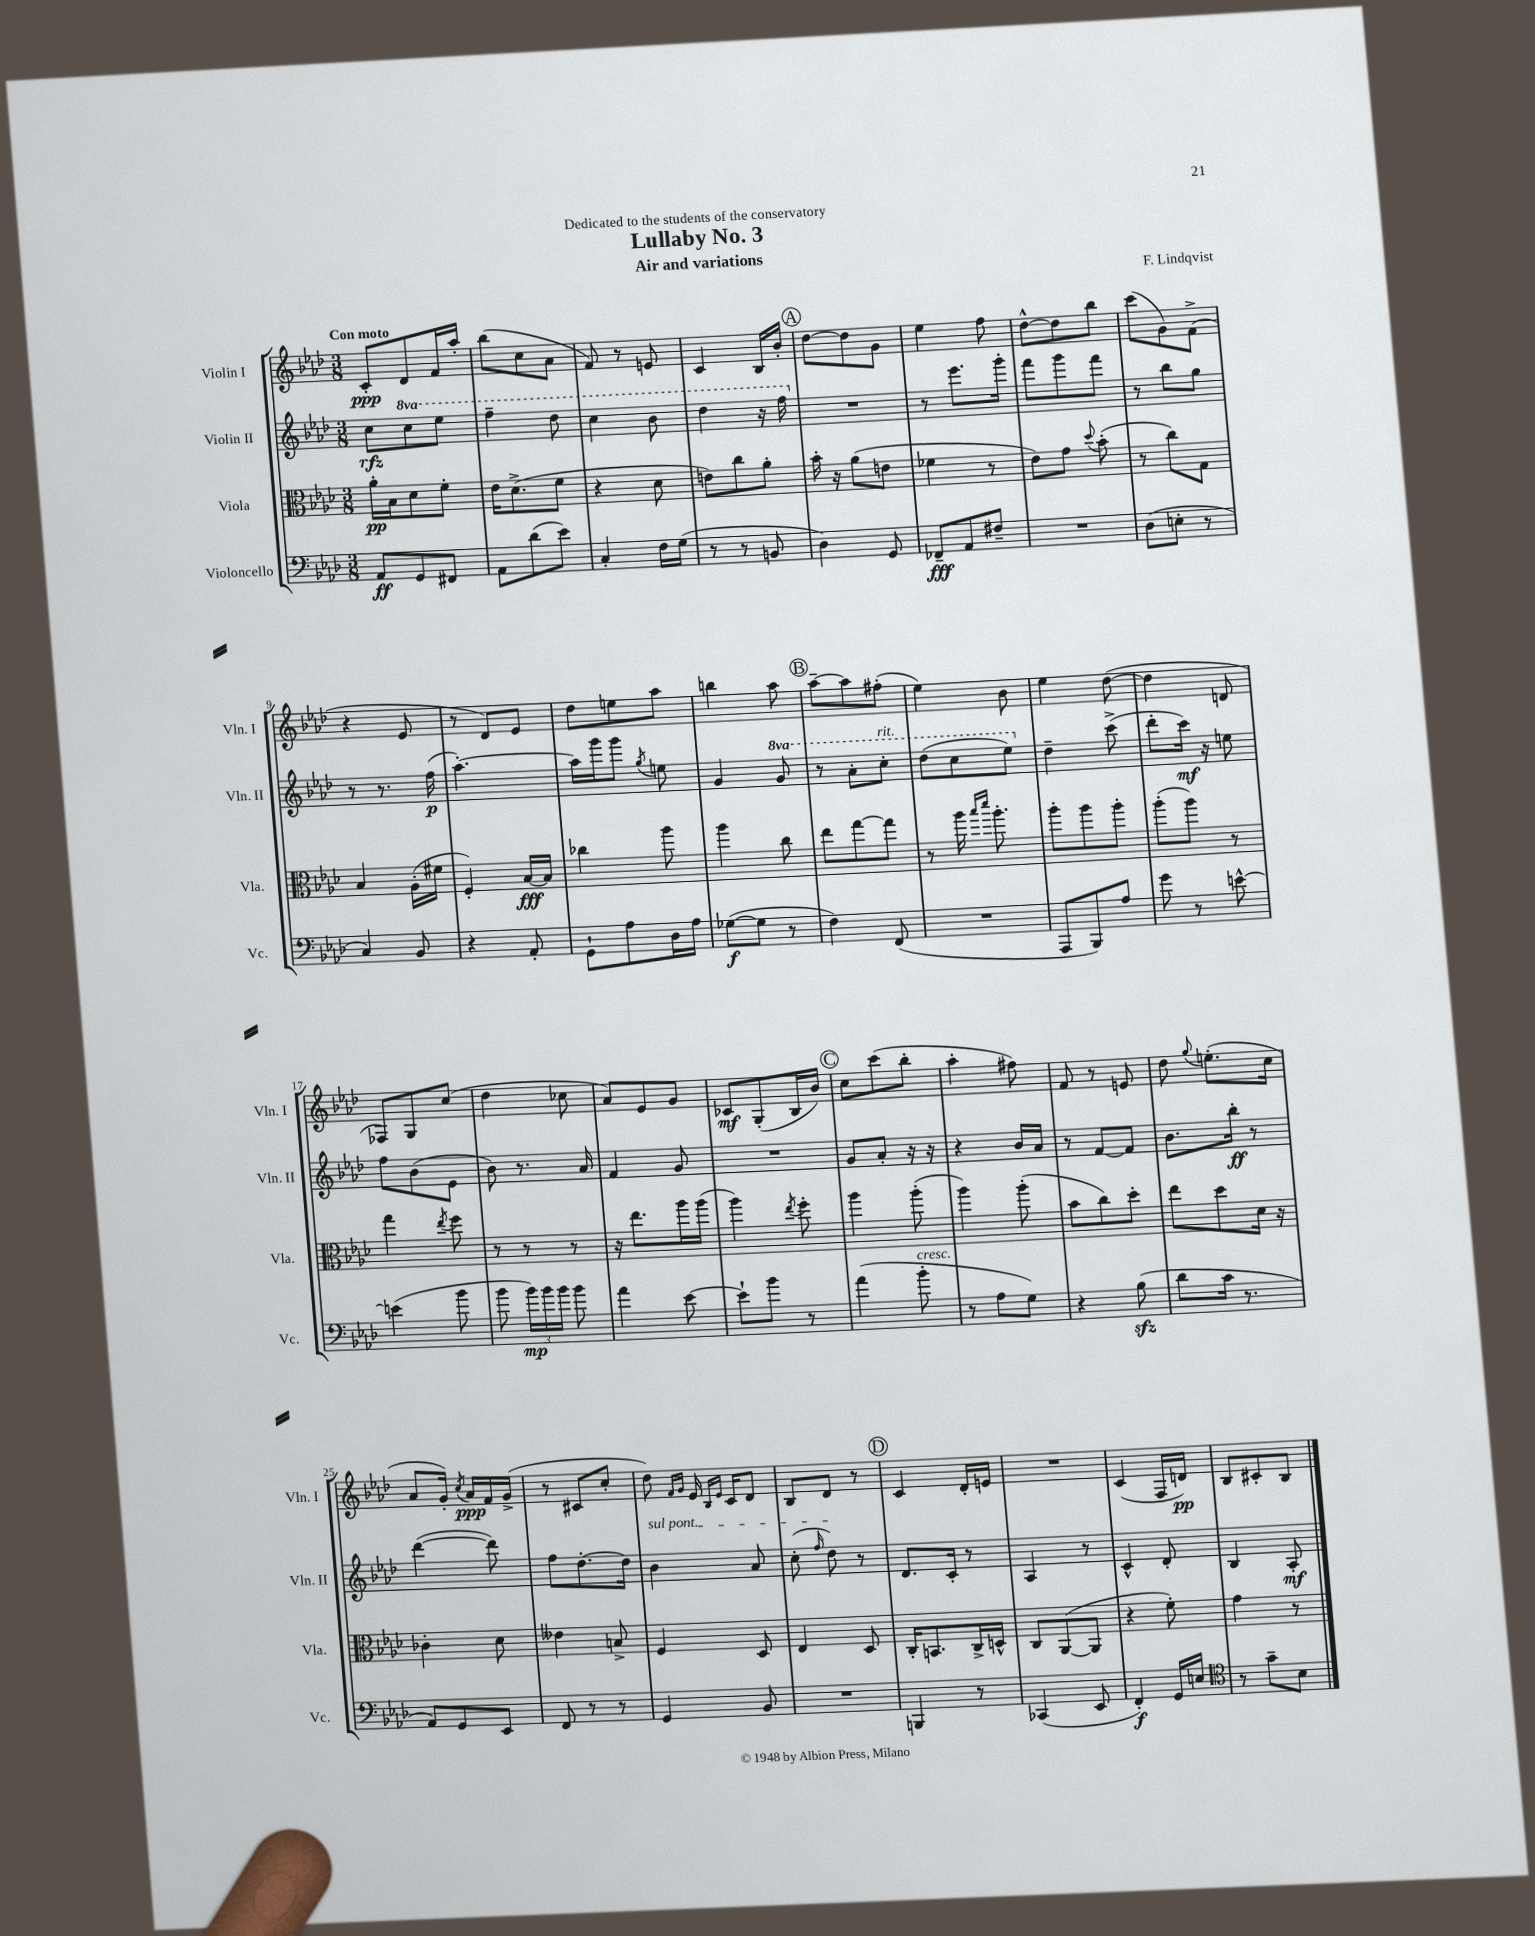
\header { title = "Lullaby No. 3" composer = "F. Lindqvist" subtitle = "Air and variations" dedication = "Dedicated to the students of the conservatory" }
<<
\new StaffGroup <<
\new Staff = "s0" \with { instrumentName = "Violin I" shortInstrumentName = "Vln. I" } {
    \clef treble \key aes \major \numericTimeSignature \time 3/8 \tempo "Con moto"
    \autoBeamOff c'8[-.\ppp des'8 f'16 aes''16]-. |
    bes''8[( c''8 aes'8] |
    f'8) r8 e'8 |
    c'4 bes16[ bes'16]-. |
    \mark \markup { \circle "A" } des''8[~ des''8 g'8] |
    ees''4 f''8 |
    des''8[~-^ des''8 bes''8] |
    c'''8[( g'8) f'8]->( |
    r4 ees'8 |
    r8 des'8[) ees'8] |
    des''8[ e''8 aes''8] |
    b''4 aes''8 |
    \mark \markup { \circle "B" } aes''8[~-- aes''8 fis''8]-.( |
    ees''4) bes'8 |
    ees''4 des''8~( |
    des''4 d'8 |
    fes8[) g8 c''8]( |
    des''4 ces''8 |
    aes'8[) ees'8 g'8] |
    ces'8[\mf g8-.( bes16 bes'16]) |
    \mark \markup { \circle "C" } c''8[ c'''8( bes''8]-. |
    aes''4-. fis''8) |
    f'8 r8 e'8 |
    des''8 \appoggiatura { g''8 } e''8.[-.( c''16] |
    aes'8[ g'16]-.) \acciaccatura { c''8 } aes'16[\ppp f'16 g'16]->( |
    r8 cis'8[ c''8]-. |
    des''8) \grace { f'16[ g'16] } ees'16 \grace { bes16[ ees'16] } c'16[ des'8] |
    bes8[ des'8] r8 |
    \mark \markup { \circle "D" } c'4 des'16[-. e'16] |
    R4. |
    c'4( f16[ d'16]\pp) |
    bes8[ cis'8-. bes8] \bar "|." |
}
\new Staff = "s1" \with { instrumentName = "Violin II" shortInstrumentName = "Vln. II" } {
    \clef treble \key aes \major \numericTimeSignature \time 3/8 \set Staff.ottavationMarkups = #ottavation-simple-ordinals
    \autoBeamOff c''8[\rfz \ottava #1 c'''8 ees'''8] |
    f'''4-- des'''8 |
    c'''4 bes''8 |
    des'''4 r16 f'''16 \ottava #0 |
    \mark \markup { \circle "A" } R4. |
    r8 ees'''8.[ g'''16]-. |
    f'''8[ g'''8 f'''8] |
    r8 bes''8[ g''8] |
    r8 r8. f''16\p( |
    aes''4.~-.) |
    aes''16[ g'''16 g'''8] \acciaccatura { g''8 } e''8 |
    g'4 \ottava #1 g''8 |
    \mark \markup { \circle "B" } r8 aes''8[-. c'''8]-.^\markup { \italic "rit." } |
    des'''8[( c'''8 ees'''8]) \ottava #0 |
    des''4-- c'''8->( |
    des'''8[-. c'''16]\mf) r16 e''8 |
    f''8[ bes'8( ees'8] |
    bes'8) r8. aes'16 |
    f'4 g'8 |
    R4. |
    \mark \markup { \circle "C" } g'8[ aes'8]-. r16 r16 |
    r4 bes'16[ aes'16] |
    r8 f'8[~ f'8] |
    bes'8.[ bes''16]-.\ff r8 |
    des'''4~( des'''8) |
    f''8[ des''8.~-. des''16] |
    \once \override TextSpanner.bound-details.left.text = \markup { \italic "sul pont." } bes'4\startTextSpan aes'8 |
    c''8-.( \grace { f''16 } des''8\stopTextSpan) r8 |
    \mark \markup { \circle "D" } des'8.[ c'16]-. r8 |
    aes4 r8 |
    c'4-^ des'8-. |
    bes4 aes8-.\mf \bar "|." |
}
\new Staff = "s2" \with { instrumentName = "Viola" shortInstrumentName = "Vla." } {
    \clef alto \key aes \major \numericTimeSignature \time 3/8
    \autoBeamOff aes'16[-.\pp bes16 des'8 f'8]-. |
    ees'16[ des'8.->( f'8] |
    r4 des'8 |
    e'8[) c''8 aes'8]-. |
    \mark \markup { \circle "A" } bes'16-. r16 aes'8[( e'8] |
    fes'4 r8 |
    ees'8[) g'8] \appoggiatura { des''8 } bes'8-.( |
    r8 c''8[) g8] |
    bes4 aes16[-.( fis'16] |
    f4-.) bes16[~\fff bes16] |
    ces''4 aes''8 |
    aes''4 c''8 |
    \mark \markup { \circle "B" } ees''8[ g''8~ g''8] |
    r8 aes''16 \grace { bes''16[ des'''16] } aes''8.-. |
    aes''8[-. aes''8 aes''8]-. |
    aes''8[-.( aes''8]) r8 |
    g''4 \acciaccatura { ees''8 } f''8 |
    r8 r8 r8 |
    r16 ees''8.[ aes''16 aes''16]( |
    aes''4) \acciaccatura { ees''8 } f''8-. |
    \mark \markup { \circle "C" } aes''4 aes''8-.( |
    aes''4) aes''8-.( |
    bes'8[ c''8) des''8]-. |
    ees''8[ des''8 des'16] r16 |
    ces'4-. des'8 |
    eeses'4 b8-> |
    f4 des8 |
    ees4 des8 |
    \mark \markup { \circle "D" } c16[-. b,8. c16-> d16]-^ |
    c8[ aes,8~( aes,8] |
    r4 f'8-.) |
    g'4 r8 \bar "|." |
}
\new Staff = "s3" \with { instrumentName = "Violoncello" shortInstrumentName = "Vc." } {
    \clef bass \key aes \major \numericTimeSignature \time 3/8
    \autoBeamOff aes,8[\ff g,8 fis,8] |
    aes,8[ des'8( ees'8]) |
    c4-. f16[ g16]( |
    r8 r8 b,8 |
    \mark \markup { \circle "A" } des4) g,8 |
    fes,8[--\fff aes,8 fis8]-- |
    R4. |
    des8[( e8]-. r8 |
    c4) bes,8 |
    r4 aes,8-. |
    g,8[-! aes8 des16 aes16] |
    ges8[~\f( ges8] r8 |
    \mark \markup { \circle "B" } f4) f,8( |
    R4. |
    aes,,8[ bes,,8) aes8] |
    g'8 r8 e'8~-^ |
    e'4( bes'8 |
    bes'8 \tuplet 3/2 { bes'16[\mp) bes'16 bes'16] } bes'8 |
    aes'4 ees'8~ |
    ees'8[-! bes'8] r8 |
    \mark \markup { \circle "C" } aes'4( bes'8-.^\markup { \italic "cresc." } |
    r8 aes8[ g8]) |
    r4 bes8\sfz( |
    des'8[ c'16] r8. |
    aes,8[) g,8 ees,8] |
    f,8 r8 r8 |
    g,4 bes,8 |
    R4. |
    \mark \markup { \circle "D" } b,,4 r8 |
    ces,4( ees,8 |
    f,4-.\f) g,16[ e16] |
    \clef tenor r8 g'8[-- bes8] \bar "|." |
}
>>
>>
